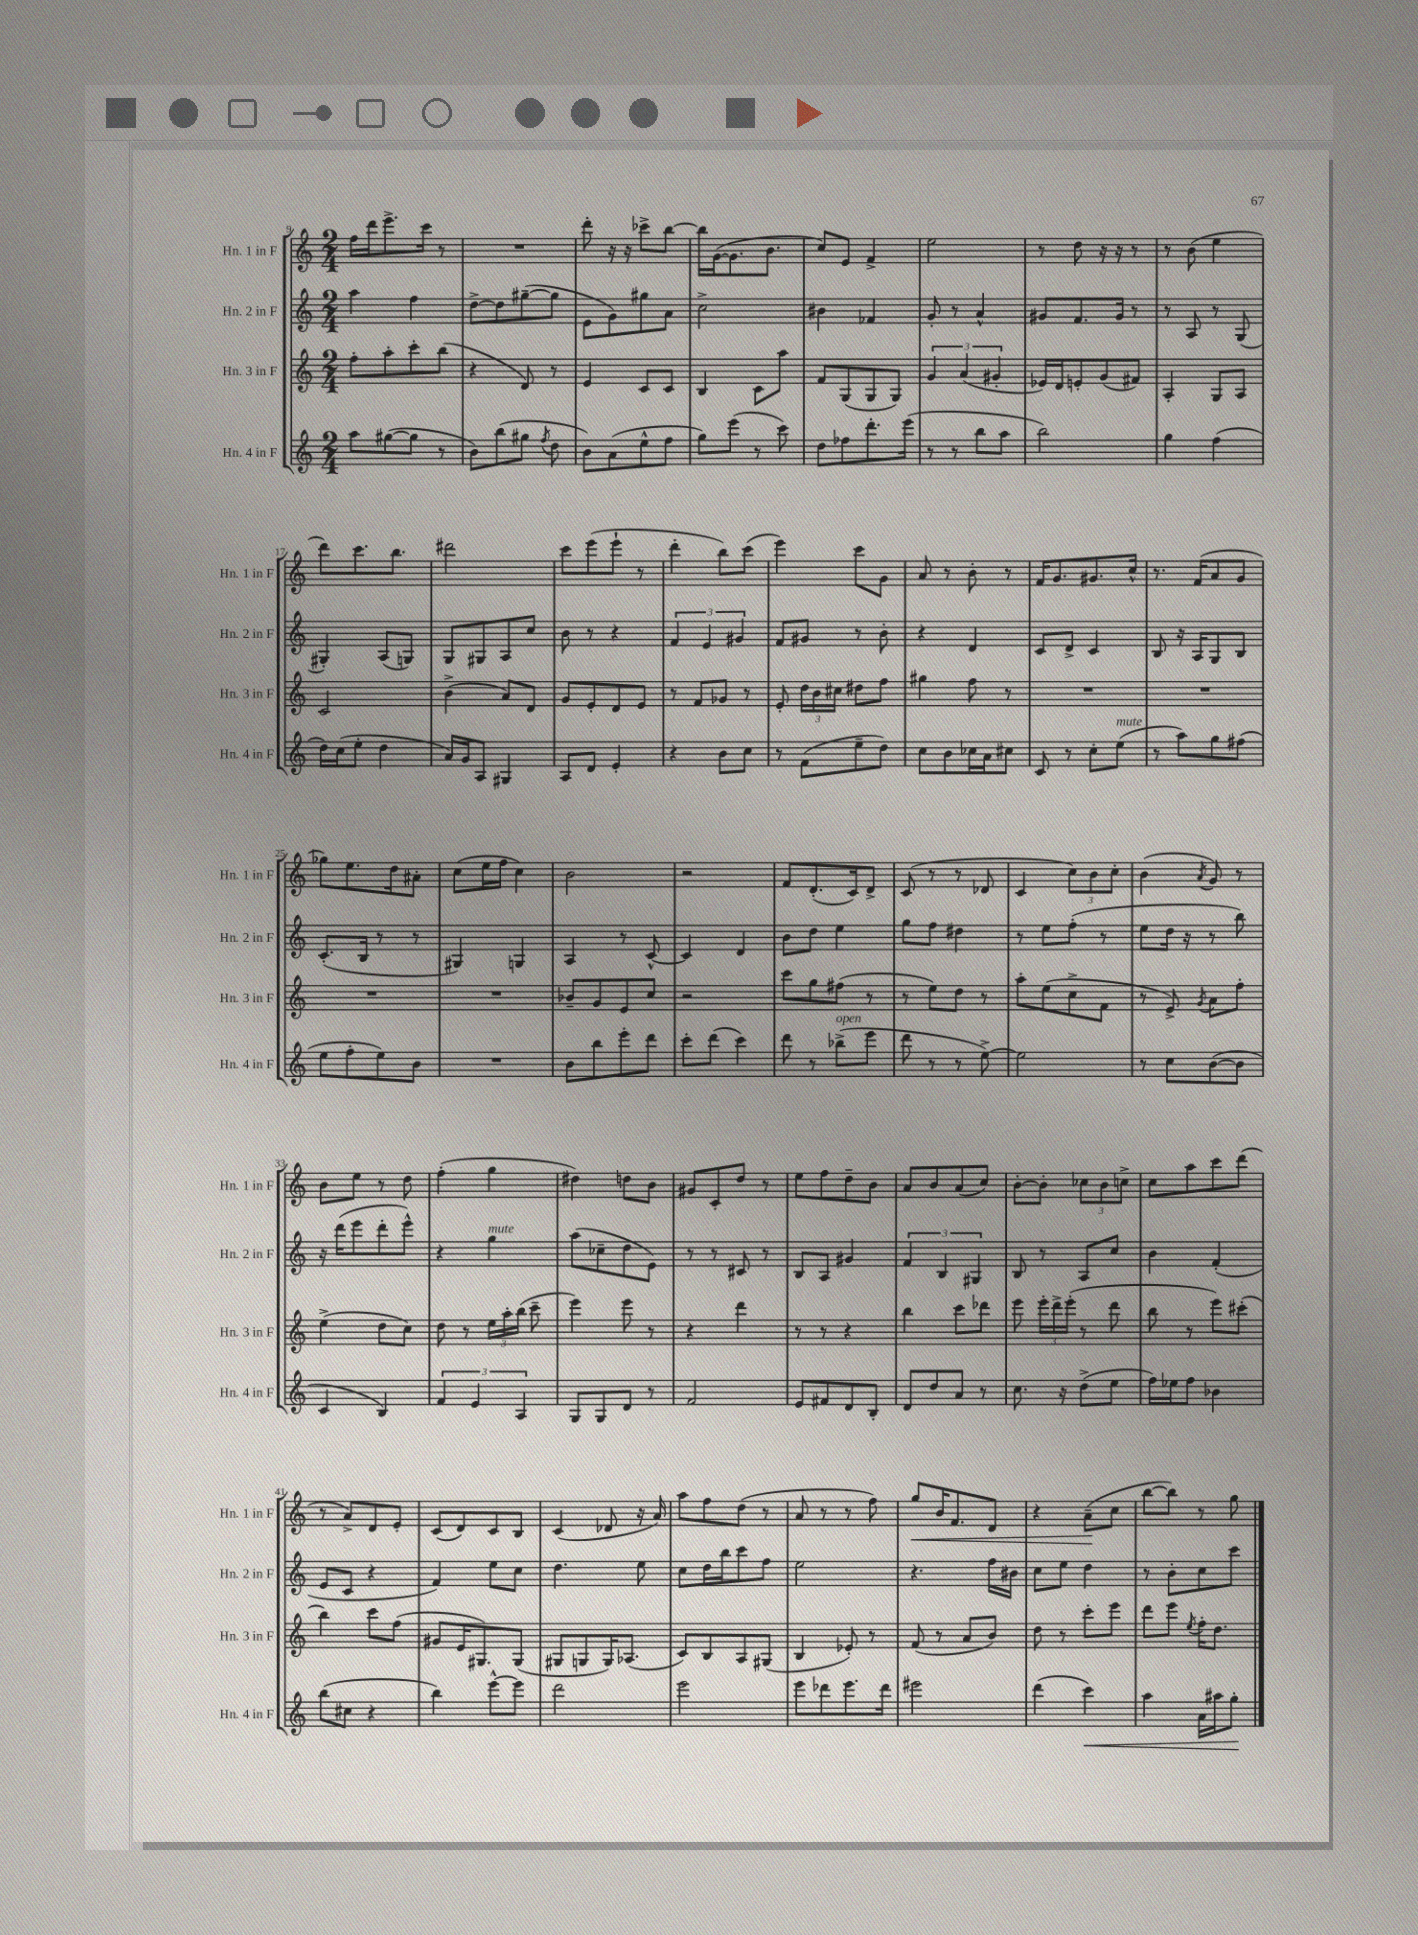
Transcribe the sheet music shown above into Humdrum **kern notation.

**kern	**kern	**kern	**kern
*staff4	*staff3	*staff2	*staff1
*clefG2	*clefG2	*clefG2	*clefG2
*k[]	*k[]	*k[]	*k[]
*M2/4	*M2/4	*M2/4	*M2/4
8aa\L	8ff'\L	4aa\	16ff\LL
.	.	.	16ddd\J
([8gg#\	8aa'\	.	8.eee^\
8gg#\]J	8ccc'\	4ff\	.
.	.	.	16ccc\Jk
8r	(8bb\J	.	8r
=	=	=	=
8b\L)	4r	[8dd^\L	2r
(8bb\	.	8dd\]	.
8gg#\J	8d/)	([8gg#~\	.
8qff/	.	.	.
8dd\	8r	8gg#\]J	.
=	=	=	=
8b\L)	4e/	8e\L	8ddd'\
(8a\	.	8g\)	16r
.	.	.	16r
8ee^^\	8c/L	8gg#\	8ccc-^\L
8ff\J	8c/J	8a\J	[8bb\J
=	=	=	=
8gg\L)	4B/	2cc^\	16bb\]LL
.	.	.	([16g\J
(8eee\J	.	.	8.g\]
8r	8c\L	.	.
.	.	.	8.b\J
8ccc\)	8aa\J	.	.
=	=	=	=
8dd\L	8f/L	4b#\	8cc/L)
8ff-\	(8G/	.	8e/J
8.ddd'\	8G/	4f-/	4f^/
.	8G/J)	.	.
(16eee\Jk	.	.	.
=	=	=	=
8r	6g/	8g'/	2ee\
8r	.	8r	.
.	(6a/	.	.
8bb\L	.	4a^^/	.
.	6g#'/	.	.
8aa\J	.	.	.
=	=	=	=
2bb\)	16e-/LL)	8g#/L	8r
.	16d/J	.	.
.	8e'/	8.f/	8dd\
.	(8g/	.	16r
.	.	16g#/Jk	16r
.	8f#/J)	8r	8r
=	=	=	=
4gg\	4A'/	8r	8r
.	.	8A/	(8b\
(4ff\	8G/L	8r	4ee\
.	8A/J	(8G/	.
=	=	=	=
16dd\LL)	2c/	4G#'/)	8ddd\L)
(16cc\J	.	.	.
8ee'\J	.	.	8.ccc\
4dd\	.	(8A/L	.
.	.	.	8.bb\J
.	.	8G/J)	.
=	=	=	=
16a/LL)	(4b^\	8G/L	2ddd#\
16g/J	.	.	.
8A/J	.	8G#/	.
4G#/	8a/L)	8A/	.
.	8d/J	8cc/J	.
=	=	=	=
8A/L	8g/L	8b\	8ccc\L
8d/J	8e'/	8r	(8eee\
4e'/	8d/	4r	8eee`\J
.	8e/J	.	8r
=	=	=	=
4r	8r	6f/	4ddd'\
.	8f/L	.	.
.	.	6e/	.
8b\L	8g-/J	.	8bb\L)
.	.	6g#/	.
8cc\J	8r	.	(8ccc\J
=	=	=	=
8r	8e'/	8f/L	4eee\)
(8f\L	24dd\LL	8g#/J	.
.	24b\	.	.
.	24cc#\JJ	.	.
8ee~\	8dd#\L	8r	8ccc\L
8dd\J)	8ff\J	8b'\	8g\J
=	=	=	=
8cc\L	4gg#\	4r	8a/
8b\	.	.	8r
16cc-\L	8ff\	4d/	8b'\
16a\J	.	.	.
8cc#\J	8r	.	8r
=	=	=	=
8c/	2r	8c/L	16f/LK
.	.	.	8.g/
8r	.	8d^/J	.
8cc'\L	.	4c/	8.g#/
(8ee\J	.	.	.
.	.	.	16cc^^/Jk
=	=	=	=
8r	2r	8B/	8.r
8aa\L)	.	16r	.
.	.	16A/LK	(16f/LK
8gg\	.	8G/	8a/
(8ff#\J	.	8B/J	8g/J
=	=	=	=
8ee\L	2r	(8.c'/L	8gg-\L)
8ff'\	.	.	8.ee\
.	.	16B/Jk	.
8ee\)	.	8r	.
.	.	.	16dd\k
8b\J	.	8r	8a#'\J
=	=	=	=
2r	2r	4G#/)	(8cc\L
.	.	.	16ee\L
.	.	.	16ff\JJ
.	.	4G/	4cc\)
=	=	=	=
8b\L	8b-~/L	4A/	2b\
8bb\	8g/	.	.
8eee'\	8e/	8r	.
8ddd\J	8cc/J	[8c^^/	.
=	=	=	=
8ccc'\L	2r	4c/]	2r
(8ddd\J	.	.	.
4ccc\)	.	4d/	.
=	=	=	=
8ddd\	8ccc\L	8b\L	8f/L
8r	8gg\	8dd\J	(8.d'/
(8bb-^\L	(8ff#\J	4ee\	.
.	.	.	16c/k)
8eee\J	8r	.	8d^/J
=	=	=	=
8ddd\	8r	8gg\L	(8c/
8r	8ee\L)	8ff\J	8r
8r	8dd\J	4dd#\	8r
[8ee^\)	8r	.	8d-/
=	=	=	=
2ee\]	8aa'\L	8r	4c/
.	(8ee\	8ee\L	.
.	8cc^\	(8ff'\J	12cc\L)
.	.	.	12b\
.	8f\J	8r	.
.	.	.	12cc'\J
=	=	=	=
8r	8r	8ee\L	(4b\
8cc\L	8e^/)	16dd\Jk	.
.	.	16r	.
.	8qg/	.	8qa/
([8b\	8a\L	8r	8g/)
8b\]J	8ff'\J	8bb\)	8r
=	=	=	=
4c/	(4ee^\	16r	8b\L
.	.	(16ddd\LK	.
.	.	8eee\	8ee\J
4B/)	8dd\L	8ddd'\	8r
.	8cc\J)	8eee^^\J)	8dd\
=	=	=	=
6f/	8dd\	4r	(4ff'\
.	8r	.	.
6e/	.	.	.
.	24ee\LL	4gg\	4gg\
.	24aa'\	.	.
6A/	(24bb\JJ	.	.
.	8ccc~\	.	.
=	=	=	=
8G/L	4eee\)	(8aa\L	4dd#\)
8G/	.	8cc-~\	.
8d/J	8eee\	8dd\	8dd\L
8r	8r	8e\J)	8b\J
=	=	=	=
2f/	4r	8r	8g#/L
.	.	8r	8c'/
.	4ddd\	8c#/	8dd/J
.	.	8r	8r
=	=	=	=
8e/L	8r	8B/L	8ee\L
8f#/	8r	8A/J	8ff\
8d/	4r	4g#/	8dd~\
8B'/J	.	.	8b\J
=	=	=	=
8d/L	4bb\	6f/	8a/L
8dd/	.	.	8b/
.	.	6B/	.
8a/J	8ccc\L	.	(8a/
.	.	6G#/	.
8r	8ddd-\J	.	8cc/J)
=	=	=	=
8.cc\	8eee\	8B/	[8b'\L
.	24eee'\LL	8r	8b'\]J
.	24ddd^\	.	.
16r	.	.	.
.	(24eee'\JJ	.	.
(8dd^\L	8r	8A/L	12cc-\L
.	.	.	12b\
8ee\J	8ddd\	8cc/J	.
.	.	.	12cc^\J
=	=	=	=
16ff\LL)	8bb\	4b\	8cc\L
16ee-\J	.	.	.
8ff\J	8r	.	8aa\
4b-\	8eee\L)	(4f'/	8ccc\
.	(8ccc#'\J	.	(8ddd\J
=	=	=	=
(8bb\L	4bb\)	8e/L	8r
8cc#\J	.	8c/J	8a^/L)
4r	8ccc\L	4r	8d/
.	(8ff\J	.	8e'/J
=	=	=	=
4bb\)	8g#/L	4f/)	(8c/L
.	16e/K	.	8d/)
.	8.G#/)	.	.
[8eee^^\L	.	8ee\L	8c/
8eee\]J	(8G#/J	8cc\J	8B/J
=	=	=	=
2ddd\	8G#/L	4.dd\	(4c/
.	8G/	.	.
.	16G/K)	.	8d-/
.	(8.A-/J	.	.
.	.	8ee\	16r
.	.	.	16a/)
=	=	=	=
2eee\	8c/L)	8cc\L	8aa\L
.	8B/	16dd\L	8ff\
.	.	16bb\J	.
.	8A/	8ccc\	(8dd\J
.	(8G#/J	8ff\J	8r
=	=	=	=
8eee\L	4B/	2ee\	8a/
8ddd-\	.	.	8r
8.eee\	8e-'/)	.	8r
.	8r	.	8ff\)
16ddd-\Jk	.	.	.
=	=	=	=
2eee#\	(8f/	4.r	8gg/L
.	8r	.	16b/K
.	.	.	8.f/
.	8a/L	.	.
.	8b/J)	16ff\LL	8d/J
.	.	16b#\JJ	.
=	=	=	=
(4ddd\	8dd\	8cc\L	4r
.	8r	8ee\J	.
4ccc\)	8ccc'\L	4dd\	(8a~\L
.	8eee\J	.	8cc\J
=	=	=	=
4aa\	8ddd\L	8r	[8bb\L
.	8eee\J	8b'\L	8bb\]J)
.	8qee/	.	.
16a\LL	16ff'\LK	8cc\	8r
16aa#\J	8.dd\J	.	.
8gg'\J	.	8ccc\J	8gg\
==	==	==	==
*-	*-	*-	*-
